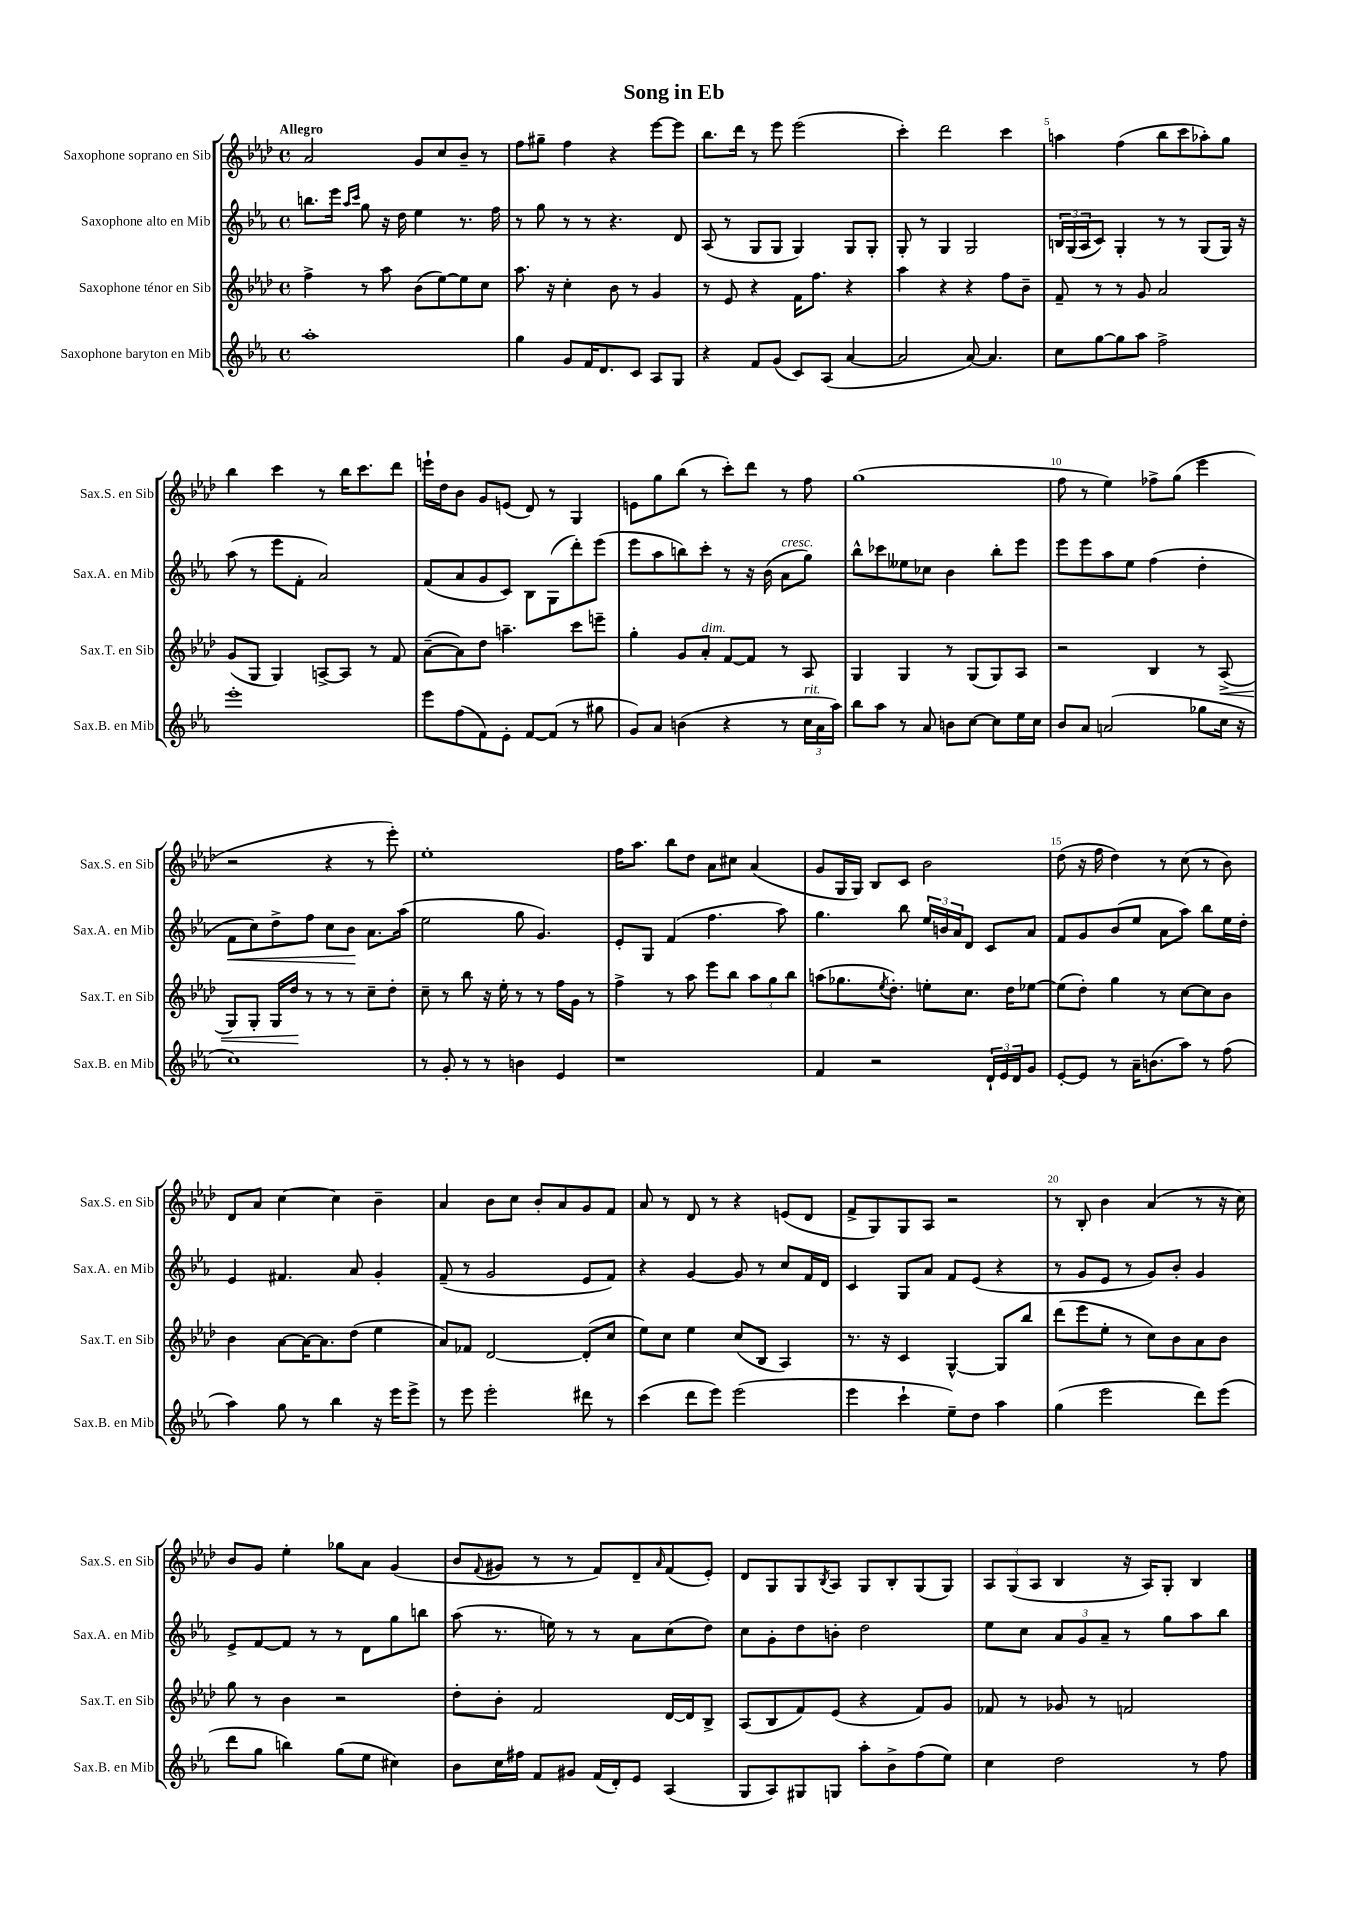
\header { title = "Song in Eb" }
<<
\new StaffGroup <<
\new Staff = "s0" \with { instrumentName = "Saxophone soprano en Sib" shortInstrumentName = "Sax.S. en Sib" } {
    \clef treble \key aes \major \defaultTimeSignature \time 4/4 \tempo "Allegro"
    aes'2 g'8 c''8 bes'8-- r8 |
    f''8 gis''8-- f''4 r4 ees'''8~ ees'''8 |
    bes''8. des'''16 r8 ees'''8 ees'''2( |
    c'''4-.) des'''2 c'''4 |
    a''4 f''4( bes''8 c'''8 aes''8-.) g''8 |
    bes''4 c'''4 r8 bes''16 c'''8. des'''8 |
    e'''16-! des''16 bes'8 g'8 e'8( des'8) r8 g4 |
    e'8 g''8 bes''8( r8 c'''8-.) des'''8 r8 f''8 |
    g''1( |
    f''8 r8 ees''4) fes''8-> g''8( ees'''4 |
    r2 r4 r8 ees'''8-.) |
    ees''1-. |
    f''16 aes''8. bes''8 des''8 aes'8 cis''8 aes'4( |
    g'8 g16 g16) bes8 c'8 bes'2 |
    des''8( r16 f''16 des''4) r8 c''8( r8 bes'8) |
    des'8 aes'8 c''4~ c''4 bes'4-- |
    aes'4 bes'8 c''8 bes'8-. aes'8 g'8 f'8 |
    aes'8 r8 des'8 r8 r4 e'8( des'8 |
    f'8-> g8) g8 aes8 r2 |
    r8 bes8-. bes'4 aes'4( r8 r16 c''16) |
    bes'8 g'8 ees''4-. ges''8 aes'8 g'4( |
    bes'8 \appoggiatura { f'8 } gis'8 r8 r8 f'8) des'8-- \grace { aes'16 } f'8( ees'8-.) |
    des'8 g8 g8 \acciaccatura { bes8 } aes8 g8 bes8-. g8( g8) |
    \tuplet 3/2 { aes8 g8( aes8 } bes4 r16 aes16) g8-. bes4 \bar "|." |
}
\new Staff = "s1" \with { instrumentName = "Saxophone alto en Mib" shortInstrumentName = "Sax.A. en Mib" } {
    \clef treble \key ees \major \defaultTimeSignature \time 4/4
    b''8. ees'''16 \grace { aes''16 c'''16 } g''8 r16 d''16 ees''4 r8. f''16 |
    r8 g''8 r8 r8 r4. d'8 |
    aes8( r8 g8 g8 g4) g8 g8-. |
    g8-. r8 g4 g2 |
    \tuplet 3/2 { b16 g16( aes16 } c'8) g4-. r8 r8 g8( g16) r16 |
    aes''8( r8 ees'''8 f'8-. aes'2) |
    f'8( aes'8 g'8 c'8) bes8 g8( d'''8-.) ees'''8( |
    ees'''8 aes''8 b''8) c'''8-. r8 r16 bes'16( aes'8^\markup { \italic "cresc." } g''8) |
    bes''8-^ ces'''8 eeses''8 ces''8 bes'4 bes''8-. ees'''8 |
    ees'''8 ees'''8 aes''8 ees''8 f''4( d''4-. |
    f'8\< c''8) d''8-> f''8 c''8 bes'8\! aes'8. aes''16( |
    ees''2 g''8 g'4.) |
    ees'8-. g8 f'4( f''4. aes''8) |
    g''4. bes''8 \tuplet 3/2 { ees''16 b'16 aes'16 } d'8 c'8 aes'8 |
    f'8 g'8 bes'8( ees''8 aes'8 aes''8) bes''8 ees''16 d''16-. |
    ees'4 fis'4. aes'8 g'4-. |
    f'8--( r8 g'2 ees'8 f'8) |
    r4 g'4~ g'8 r8 c''8 f'16 d'16 |
    c'4 g8 aes'8 f'8 ees'8( r4 |
    r8 g'8 ees'8 r8 g'8) bes'8-. g'4 |
    ees'8-> f'8~ f'8 r8 r8 d'8 g''8 b''8 |
    aes''8( r8. e''16) r8 r8 aes'8 c''8( d''8) |
    c''8 g'8-. d''8 b'8-. d''2 |
    ees''8 c''8 \tuplet 3/2 { aes'8 g'8 aes'8-- } r8 g''8 aes''8 bes''8 \bar "|." |
}
\new Staff = "s2" \with { instrumentName = "Saxophone ténor en Sib" shortInstrumentName = "Sax.T. en Sib" } {
    \clef treble \key aes \major \defaultTimeSignature \time 4/4
    f''4-> r8 aes''8 bes'8( ees''8~) ees''8 c''8 |
    aes''8. r16 c''4-. bes'8 r8 g'4 |
    r8 ees'8 r4 f'16 f''8. r4 |
    aes''4 r4 r4 f''8 bes'8-- |
    f'8-- r8 r8 g'8 aes'2 |
    g'8( g8 g4) a8~-> a8 r8 f'8 |
    aes'8~--( aes'8) des''8 a''4.-- c'''8 e'''8-- |
    g''4-. g'8 aes'8-.^\markup { \italic "dim." } f'8~ f'8 r8 aes8 |
    g4 g4 r8 g8( g8) aes8 |
    r2 bes4 r8 aes8->\<( |
    g8) g8-. g16 des''16\! r8 r8 r8 c''8-- des''8-. |
    c''8-- r8 bes''8 r16 ees''16-. r8 r8 f''16 g'16 r8 |
    f''4-> r8 aes''8 ees'''8 bes''8 \tuplet 3/2 { aes''8 g''8 bes''8 } |
    a''8( ges''8. \acciaccatura { ees''8 } des''8.-.) e''8-. c''8. des''16 ees''8~ |
    ees''8( des''8-.) g''4 r8 c''8~ c''8 bes'8 |
    bes'4 aes'8~ aes'16~ aes'8. des''8( ees''4 |
    aes'8) fes'8 des'2~ des'8-.( c''8 |
    ees''8) c''8 ees''4 c''8( bes8 aes4) |
    r8. r16 c'4 g4~-^ g8 bes''8 |
    des'''8( ees'''8 ees''8-. r8 c''8) bes'8 aes'8 bes'8 |
    g''8 r8 bes'4 r2 |
    des''8-. bes'8-. f'2 des'16~ des'16 bes8-> |
    aes8( bes8 f'8) ees'8( r4 f'8) g'8 |
    fes'8 r8 ges'8 r8 f'2 \bar "|." |
}
\new Staff = "s3" \with { instrumentName = "Saxophone baryton en Mib" shortInstrumentName = "Sax.B. en Mib" } {
    \clef treble \key ees \major \defaultTimeSignature \time 4/4
    aes''1-. |
    g''4 g'8 f'16 d'8. c'8 aes8 g8 |
    r4 f'8 g'8( c'8) aes8( aes'4~ |
    aes'2 aes'8~) aes'4. |
    c''8 g''8~ g''8 aes''8 f''2-> |
    ees'''1-. |
    ees'''8 f''8( f'8) ees'8-. f'8~ f'8( r8 gis''8 |
    g'8) aes'8 b'4( r4 r8 \tuplet 3/2 { c''16^\markup { \italic "rit." } aes'16 aes''16) } |
    bes''8 aes''8 r8 aes'8 b'8 c''8~ c''8 ees''16 c''16 |
    bes'8 aes'8 a'2( ges''8 c''16 r16 |
    c''1) |
    r8 g'8-. r8 r8 b'4 ees'4 |
    r1 |
    f'4 r2 \tuplet 3/2 { d'16-! ees'16 d'16 } g'8 |
    ees'8~-. ees'8 r8 aes'16-- b'8.( aes''8) r8 f''8( |
    aes''4) g''8 r8 bes''4 r16 ees'''16 ees'''8-> |
    r8 ees'''8 ees'''2-. dis'''8 r8 |
    c'''4( d'''8 ees'''8) ees'''2( |
    ees'''4 c'''4-! ees''8--) d''8 aes''4 |
    g''4( ees'''2 d'''8) ees'''8( |
    d'''8 g''8 b''4) g''8( ees''8 cis''4) |
    bes'8 c''16 fis''16 f'8 gis'8 f'16( d'16-.) ees'8 aes4( |
    g8 aes8) gis8 g8 aes''8-. bes'8-> f''8( ees''8) |
    c''4 d''2 r8 f''8 \bar "|." |
}
>>
>>
\layout { \context { \Score \override BarNumber.break-visibility = ##(#f #t #t) barNumberVisibility = #(every-nth-bar-number-visible 5) } }
